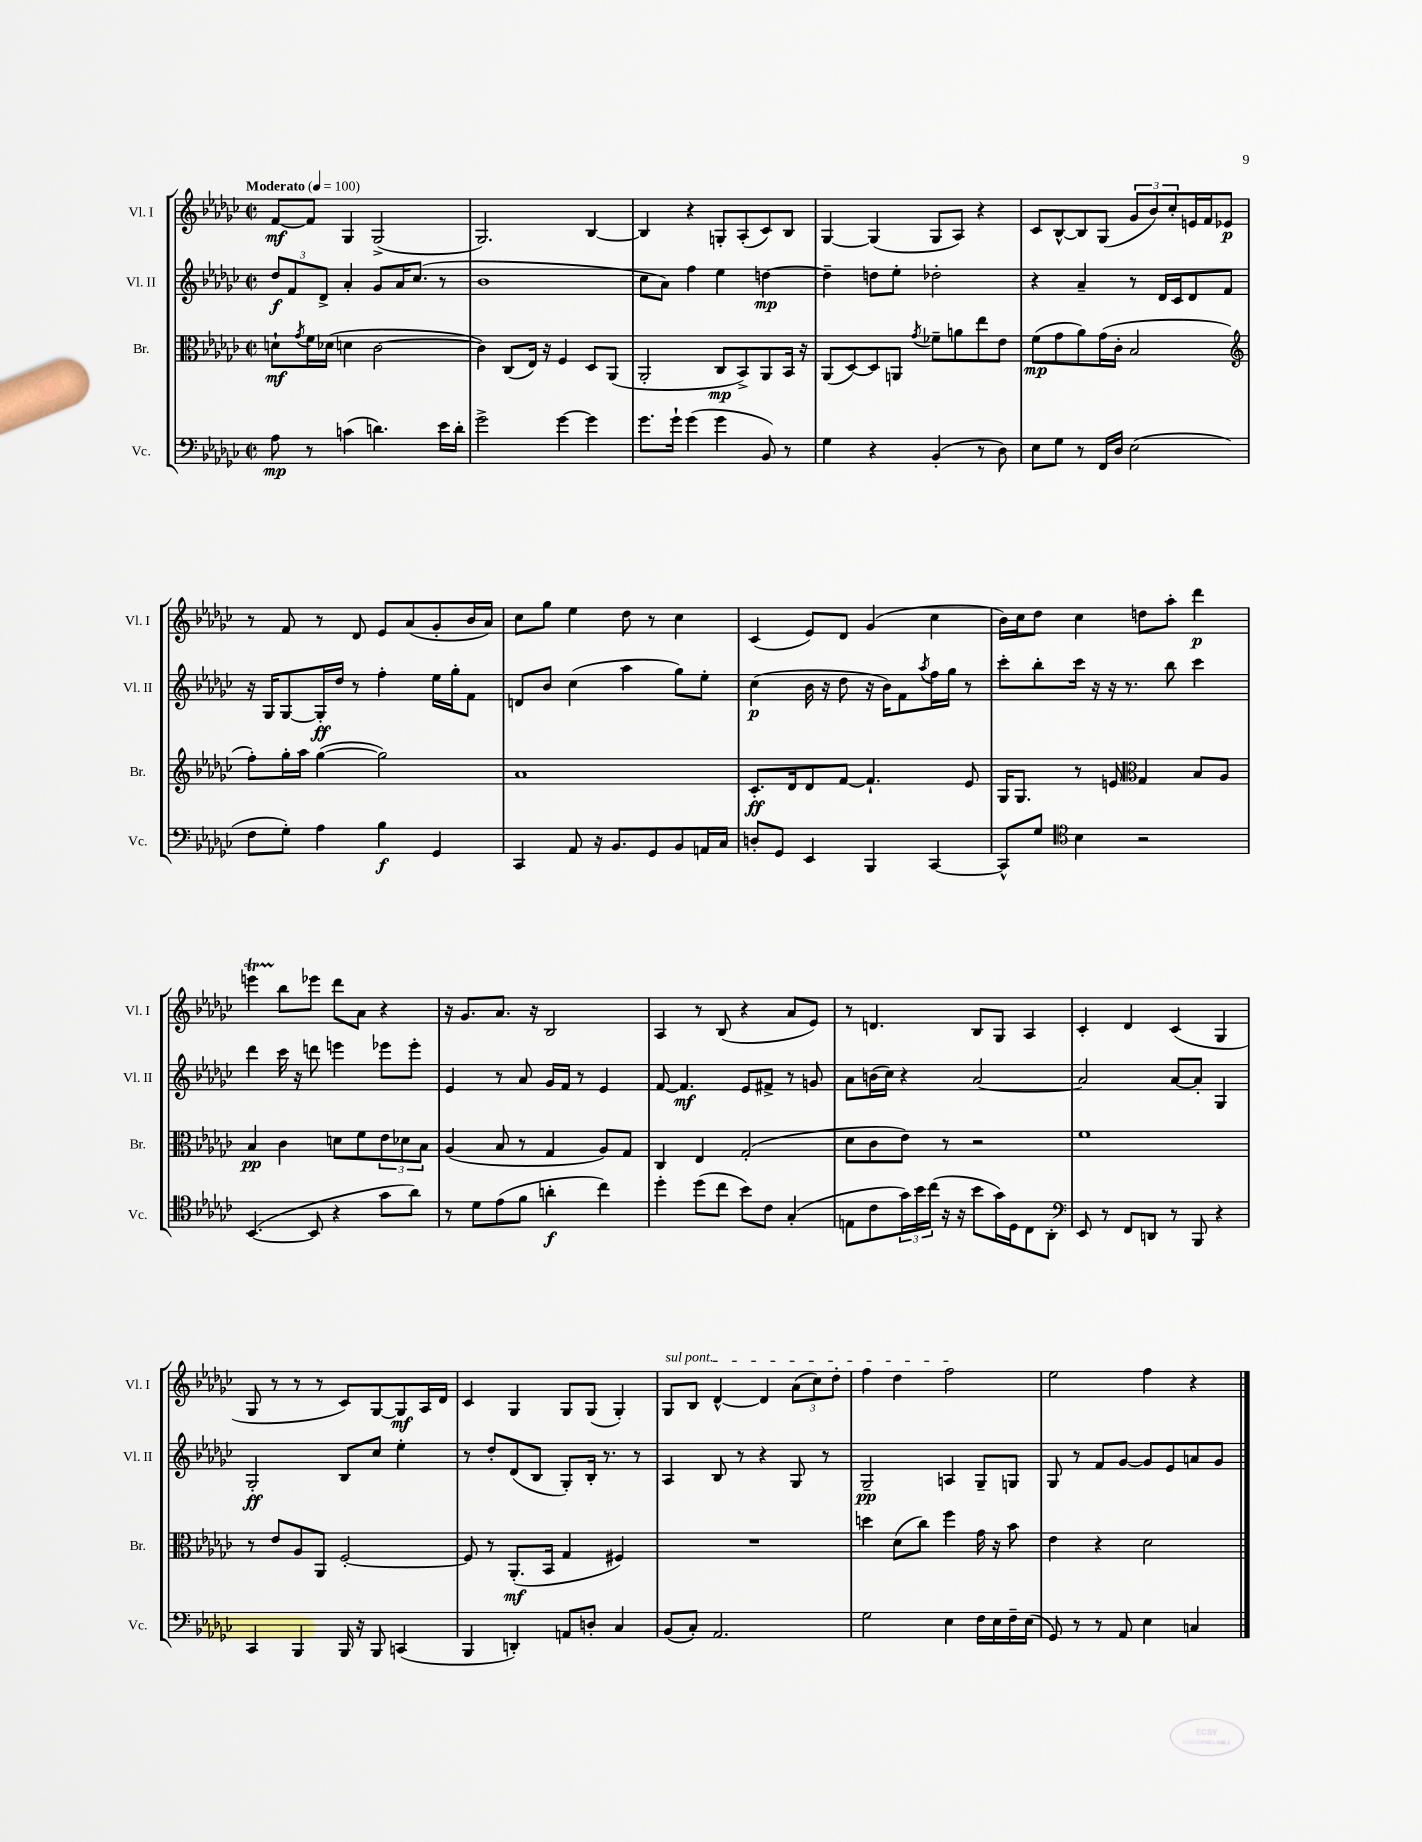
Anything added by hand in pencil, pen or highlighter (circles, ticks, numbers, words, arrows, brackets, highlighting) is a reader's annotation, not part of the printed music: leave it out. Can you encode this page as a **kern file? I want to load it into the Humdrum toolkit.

**kern	**kern	**kern	**kern
*staff4	*staff3	*staff2	*staff1
*clefF4	*clefC3	*clefG2	*clefG2
*k[b-e-a-d-g-c-]	*k[b-e-a-d-g-c-]	*k[b-e-a-d-g-c-]	*k[b-e-a-d-g-c-]
*M2/2	*M2/2	*M2/2	*M2/2
*met(c|)	*met(c|)	*met(c|)	*met(c|)
*MM100	*MM100	*MM100	*MM100
8A-	8d`	12dd-	[8f
.	.	12f	.
.	8qg-	.	.
8r	16f	.	8f]
.	.	12d-^	.
.	(16d-	.	.
(4c	4d	4a-'	4G-
4.d)	[2c-	8g-	(2G-^
.	.	16a-	.
.	.	(8.cc-	.
16e-	.	8r	.
16d'	.	.	.
=	=	=	=
2g-^	4c-])	1b-	2.G-)
.	(8C-	.	.
.	16E-)	.	.
.	16r	.	.
[4g-	4F	.	.
4g-]	8D-	.	[4B-
.	(8AA-	.	.
=	=	=	=
8.g-	2AA-'	8cc-	4B-]
.	.	8a-)	.
16g-`	.	.	.
(4g-	.	4ff	4r
4g-	8C-	4ee-	8G'
.	8BB-^)	.	(8A-'
8BB-)	8AA-	[4dd	8c-)
8r	16BB-	.	8B-
.	16r	.	.
=	=	=	=
4G-	(8AA-	4dd~]	[4G-
.	[8D-)	.	.
4r	8D-]	8dd	(4G-]
.	8AA	8ee-'	.
.	8qg-	.	.
(4BB-'	8f-~	2dd-'	8G-
.	8a	.	8A-)
8r	8ee-	.	4r
8D-)	8e-	.	.
=	=	=	=
8E-	(8f	4r	8c-
8G-	8g-	.	[8B-^^
8r	8a-)	4a-~	8B-]
16FF	(16g-	.	(8G-
16D-	16c-'	.	.
(2E-	2B-	8r	12g-
.	.	.	12b-)
.	.	16d-	.
.	.	.	12cc-'
.	.	16c-	.
.	.	8d-	16e
.	.	.	16f
.	.	8f	8e-
=	=	=	=
*	*clefG2	*	*
8F	8ff')	16r	8r
.	.	16G-	.
8G-')	16gg-'	[8G-	8f
.	16aa-	.	.
4A-	([4gg-	16G-']	8r
.	.	16dd-	.
.	.	8r	8d-
4B-	2gg-])	4ff'	8e-
.	.	.	(8a-
4GG-	.	16ee-	8g-'
.	.	16gg-'	.
.	.	8f	16b-
.	.	.	16a-)
=	=	=	=
4CC-	1a-	8d	8cc-
.	.	8b-	8gg-
8AA-	.	(4cc-	4ee-
16r	.	.	.
8.BB-	.	.	.
.	.	4aa-	8dd-
8GG-	.	.	8r
8BB-	.	8gg-)	4cc-
16AA	.	8ee-'	.
16C-	.	.	.
=	=	=	=
8D'	8.c-'	(4cc-	(4c-
8GG-	.	.	.
.	16d-	.	.
4EE-	8d-	16b-	8e-)
.	.	16r	.
.	[8f	8dd-	8d-
4BBB-	4.f`]	16r	(4g-
.	.	16b-)	.
.	.	8f	.
.	.	8qaa-	.
[4CC-	.	16ff	4cc-
.	.	16gg-	.
.	8e-	8r	.
=	=	=	=
8CC-^^]	16G-	8ccc-'	16b-)
.	8.G-	.	16cc-
8G-	.	8bb-'	8dd-
*clefC4	*	*	*
4B-	8r	16ccc-	4cc-
.	.	16r	.
.	8e	16r	.
.	.	8.r	.
*	*clefC3	*	*
2r	4G-	.	8dd
.	.	8bb-	8aa-'
.	8B-	4ccc-	4ddd-
.	8A-	.	.
=	=	=	=
([4.BB-	4B-	4ddd-	4eee
.	4c-	16ccc-	8bb-
.	.	16r	.
8BB-]	.	8ddd	8eee-
4r	8d	4eee	8ddd-
.	8f	.	8a-
8g-	12e-	8eee-	4r
.	12d-	.	.
8a-)	.	8eee-'	.
.	12B-	.	.
=	=	=	=
8r	(4A-	4e-	16r
.	.	.	8.g-
8d-	.	.	.
(8e-	8B-	8r	8.a-
8f	8r	8a-	.
.	.	.	16r
4a'	4G-	16g-	2B-
.	.	16f	.
.	.	8r	.
4cc-)	8A-)	4e-	.
.	8G-	.	.
=	=	=	=
4dd-'	4C-	[8f	4A-
.	.	4.f]	.
(8dd-	4E-	.	8r
8cc-	.	.	(8B-
8b-)	(2G-'	8e-	4r
8c-	.	8f#^	.
(4G-'	.	8r	8a-
.	.	8g	8e-)
=	=	=	=
8E	8d-	8a-	8r
8c-	8c-	(16b	4.d
.	.	16cc-)	.
24g-)	8e-)	4r	.
24b-	.	.	.
(24cc-	.	.	.
16r	8r	.	.
16r	.	.	.
8b-	2r	[2a-	8B-
16g-)	.	.	8G-
16D-	.	.	.
8C-	.	.	4A-
8AA-'	.	.	.
=	=	=	=
*clefF4	*	*	*
8EE-	1f	2a-]	4c-'
8r	.	.	.
8FF	.	.	4d-
8DD	.	.	.
8r	.	[8a-	(4c-
8BBB-	.	8a-']	.
4r	.	4G-	4G-
=	=	=	=
4CC-	8r	2G-'	8G-
.	8e-	.	8r
4BBB-	8A-	.	8r
.	8AA-	.	8r
16BBB-	[2F'	8B-	8c-)
16r	.	.	.
8BBB-	.	8cc-	[8G-
(4CC	.	4ee-'	8G-]
.	.	.	16A-
.	.	.	16d-
=	=	=	=
4BBB-	8F]	8r	4c-
.	8r	8dd-'	.
4DD')	(8.AA-'	(8d-	4G-
.	.	8B-	.
.	16BB-	.	.
8AA	4G-	8G-')	8G-
8D'	.	16B-'	(8G-
.	.	8.r	.
4C-	4F#)	.	4G-')
.	.	8r	.
=	=	=	=
(8BB-	1r	4A-	8G-
8C-')	.	.	8B-
2.AA-	.	8B-	[4d-^^
.	.	8r	.
.	.	4r	4d-]
.	.	8G-	(12a-
.	.	.	12cc-)
.	.	8r	.
.	.	.	12dd-'
=	=	=	=
2G-	4dd	2G-~	4ff
.	(8d-	.	4dd-
.	8cc-)	.	.
4E-	4ff	4A	2ff
16F	16g-	8G-~	.
16E-	16r	.	.
16F~	8b-	8G	.
(16E-	.	.	.
=	=	=	=
8GG-)	4e-	8G-	2ee-
8r	.	8r	.
8r	4r	8f	.
8AA-	.	[8g-	.
4E-	2d-	8g-]	4ff
.	.	8e-	.
4C	.	8a	4r
.	.	8g-	.
==	==	==	==
*-	*-	*-	*-
